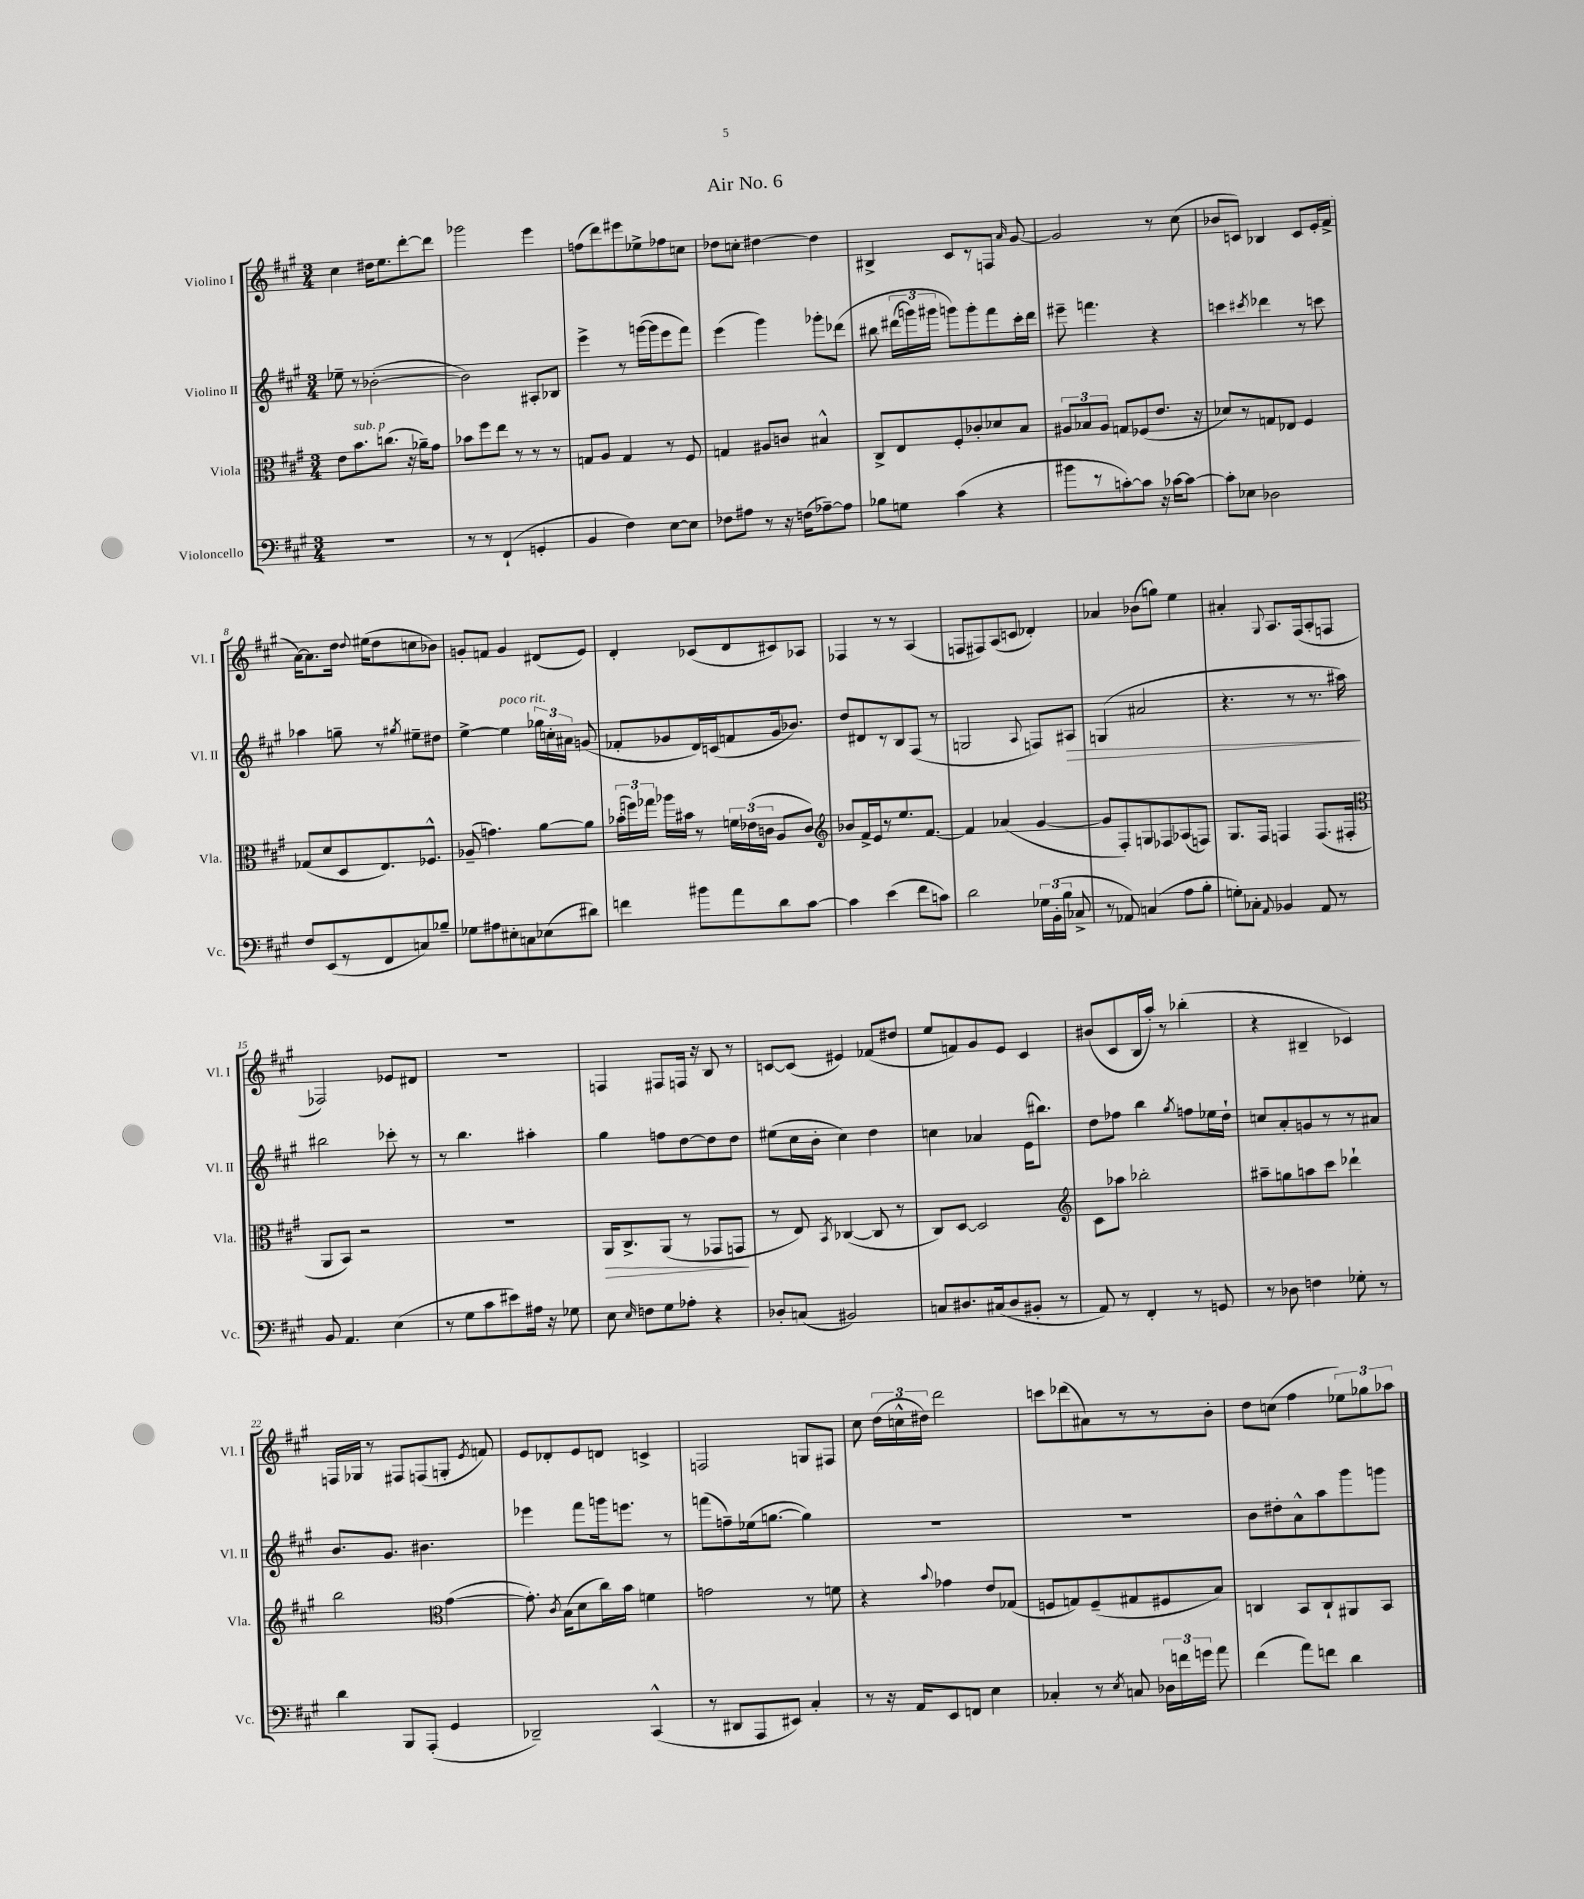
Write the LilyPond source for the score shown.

\header { title = "Air No. 6" }
<<
\new StaffGroup <<
\new Staff = "s0" \with { instrumentName = "Violino I" shortInstrumentName = "Vl. I" } {
    \clef treble \key a \major \numericTimeSignature \time 3/4
    \autoBeamOff cis''4 dis''16[ e''8. d'''8~-. d'''8] |
    ges'''2 e'''4 |
    f''8[( d'''8) eis'''8 ees''8-> fes''8 c''8] |
    des''8[ c''8]-. dis''4~ dis''4 |
    bis4-> cis'8[ r8 f8] \grace { a'16 } gis'8~ |
    gis'2 r8 cis''8( |
    bes'8[ c'8]) bes4 c'8[ e'16-. fis'16]->( |
    a'16[~) a'8. d''16] \appoggiatura { d''8 } eis''16[( d''8 c''8 bes'8]) |
    g'8[-. f'8] g'4 dis'8[( e'8]) |
    d'4-. ces'8[( d'8 cis'8) aes8] |
    fes4 r8 r8 a4( |
    f8[ fis8) a8( c'8] des'4-.) |
    aes'4 bes'8[( g''8]) e''4 |
    ais'4-. \appoggiatura { gis8 } a8.[ fis16( a8-. f8] |
    fes2) ees'8[ dis'8] |
    R2. |
    f4 fis8[ f16] r16 b8 r8 |
    c'8[~ c'8]( eis'4) fes'8[( dis''8] |
    e''8[ f'8) gis'8 e'8] cis'4 |
    bis'8[( cis'8 b16 a''16]-.) r8 bes''4-.( |
    r4 bis4-- ces'4) |
    f16[ ges16] r8 fis8[ f8( g8]-. \acciaccatura { e'8 } f'8) |
    e'8[ des'8-. e'8 d'8] c'4-> |
    f2 g8[ fis8] |
    cis''8 \tuplet 3/2 { d''16[( c''16-^ dis''16]) } d'''2 |
    c'''8[ des'''8( ais'8) r8 r8 b'8]-. |
    d''8[ c''8]( fis''4 \tuplet 3/2 { ees''8[) ges''8 aes''8] } \bar "|." |
}
\new Staff = "s1" \with { instrumentName = "Violino II" shortInstrumentName = "Vl. II" } {
    \clef treble \key a \major \numericTimeSignature \time 3/4
    \autoBeamOff ees''8-- r8 bes'2~-.( |
    bes'2) ais8[-. bes8] |
    e'''4-> r8 g'''16[~( g'''16 e'''8 fis'''8]) |
    e'''4( gis'''4) ges'''8[-. des'''8]\( |
    bis''8 \tuplet 3/2 { dis'''16[( g'''16) gis'''16] } g'''8[\) g'''8-. fis'''8 cis'''16-. dis'''16] |
    eis'''8-- f'''4. r4 |
    c'''4 \acciaccatura { cis'''8 } des'''4 r8 c'''8 |
    aes''4 g''8-- r8 \acciaccatura { gis''8 } eis''8[-- dis''8] |
    e''4~-> e''4^\markup { \italic "poco rit." } \tuplet 3/2 { ges''16[ c''16-. ais'16] } g'8( |
    fes'8[-. ges'8 d'16) c'16( f'8 ges'16 bes'8.]) |
    d''8[ dis'8 r8 b8 fis8]( r8 |
    g2 \appoggiatura { a8 } f8[) ais8]\> |
    g4( ais'2 |
    r4. r8 r8. ais''16\!) |
    bis''2 ces'''8-. r8 |
    r8 b''4. ais''4-. |
    gis''4 f''8[ d''8~ d''8 d''8] |
    eis''8[( cis''16 b'16]-. cis''4) d''4 |
    c''4 aes'4 e'16[( bis''8.]) |
    d''8[ fes''8] b''4 \acciaccatura { gis''8 } f''8[ ees''16 d''16]-! |
    c''8[ a'8-. g'8 r8 r8 ais'8] |
    b'8.[ gis'8.] bis'4. |
    ees'''4 fis'''8[ g'''16 e'''8.] r8 |
    f'''8[( f''8--) ees''16( g''8.]~ g''4) |
    R2. |
    R2. |
    b'8[ dis''8-. a'8-^ a''8 gis'''8 g'''8] \bar "|." |
}
\new Staff = "s2" \with { instrumentName = "Viola" shortInstrumentName = "Vla." } {
    \clef alto \key a \major \numericTimeSignature \time 3/4
    \autoBeamOff e'8[ b'8.^\markup { \italic "sub. p" } c''8.]( r16 aes'16[--) gis'8] |
    bes'8[ fis''8 e''8] r8 r8 r8 |
    g8[ a8] g4 r8 fis8 |
    g4 ais8[ c'8] bis4-^ |
    cis8[-> e8 fis8-. ces'8-. des'8 b8] |
    \tuplet 3/2 { ais8[ bes8 ais8] } g8[ fes8( e'8.] r16 |
    des'8[) r8 g8 ees8] fis4 |
    ges8[( d'8 d8 e8.) fes8.]-^ |
    aes8--( g'4.) a'8[~ a'8] |
    \tuplet 3/2 { bes'16[-.( f''16) ges''16] } aes''16[ bis'16] r8 \tuplet 3/2 { f'16[ ees'16( c'16] } a8[ c'8]) |
    \clef treble bes'8[ fis'16-> e'16 r8 e''8. fis'8.]~ |
    fis'4 aes'4( gis'4~ |
    gis'8[ fis8-.) g8 fes8 aes8( f8]) |
    gis8.[ fis16] f4 f8.[( fis16]-. |
    \clef alto a,8[ b,8]) r2 |
    r2. |
    a,16[\> cis8.-> a,8]( r8 ges,8[ g,8]\! |
    r8 e8) \acciaccatura { b,8 } ces4~( ces8 r8 |
    cis8[) d8]~ d2 |
    \clef treble cis'8[ aes''8] bes''2-. |
    ais''8[-- g''8 a''8 cis'''8] des'''4-! |
    b''2 \clef alto gis'4~( |
    gis'8.-.) \acciaccatura { cis'8 } b16[( d'8 cis''16) b'16] f'4 |
    g'2 r8 f'8 |
    r4 \appoggiatura { b'8 } ges'4 e'8[ ges8]( |
    f8[ g8) f8--( gis8 fis8 b8]) |
    c4 b,8[ c8-! ais,8 b,8] \bar "|." |
}
\new Staff = "s3" \with { instrumentName = "Violoncello" shortInstrumentName = "Vc." } {
    \clef bass \key a \major \numericTimeSignature \time 3/4
    \autoBeamOff R2. |
    r8 r8 fis,4-!( g,4-. |
    b,4 fis4) e8[~ e8] |
    fes8[ ais8] r8 r16 f16[( aes8~--) aes8] |
    bes8[ g8] cis'4( r4 |
    bis'8[ r8 c'8~-.) c'8] r16 ces'16[~ ces'8]~ |
    ces'8[-. ees8] des2 |
    fis8[ e,8( r8 fis,8 c8) bes8]-- |
    ges8[ ais8 eis8-. c8 ees8( dis'8]) |
    f'4 bis'8[ a'8 d'8 cis'8]~ |
    cis'4 e'4( fis'8[ c'8]) |
    d'2 \tuplet 3/2 { ges16[ b,16-.( b16] } ces8-> |
    r8 aes,8) c4( a8[ b8]-. |
    g8[-.) ces8]-. \appoggiatura { a,8 } bes,4 a,8 r8 |
    b,8 a,4. e4( |
    r8 gis8[ cis'8 eis'8) ais16] r16 ges8 |
    e8 \grace { e16 } f8[ gis8 aes8]-. r4 |
    des8[-. c8]( bis,2) |
    c8[ dis8. cis16( dis8 bis,8]-. r8 |
    a,8) r8 fis,4-. r8 g,8 |
    r8 des8 f4 ges8-. r8 |
    d'4 b,,8[ a,,8]-.( gis,4 |
    des,2--) cis,4-^( |
    r8 dis,8[ a,,8 eis,8]) cis4-. |
    r8 r16 a,16[ e,8 f,8] e4 |
    ces4-. r8 \acciaccatura { e8 } c8 \tuplet 3/2 { des16[ f'16 g'16] } a'8 |
    fis'4( a'8[) f'8] d'4 \bar "|." |
}
>>
>>
